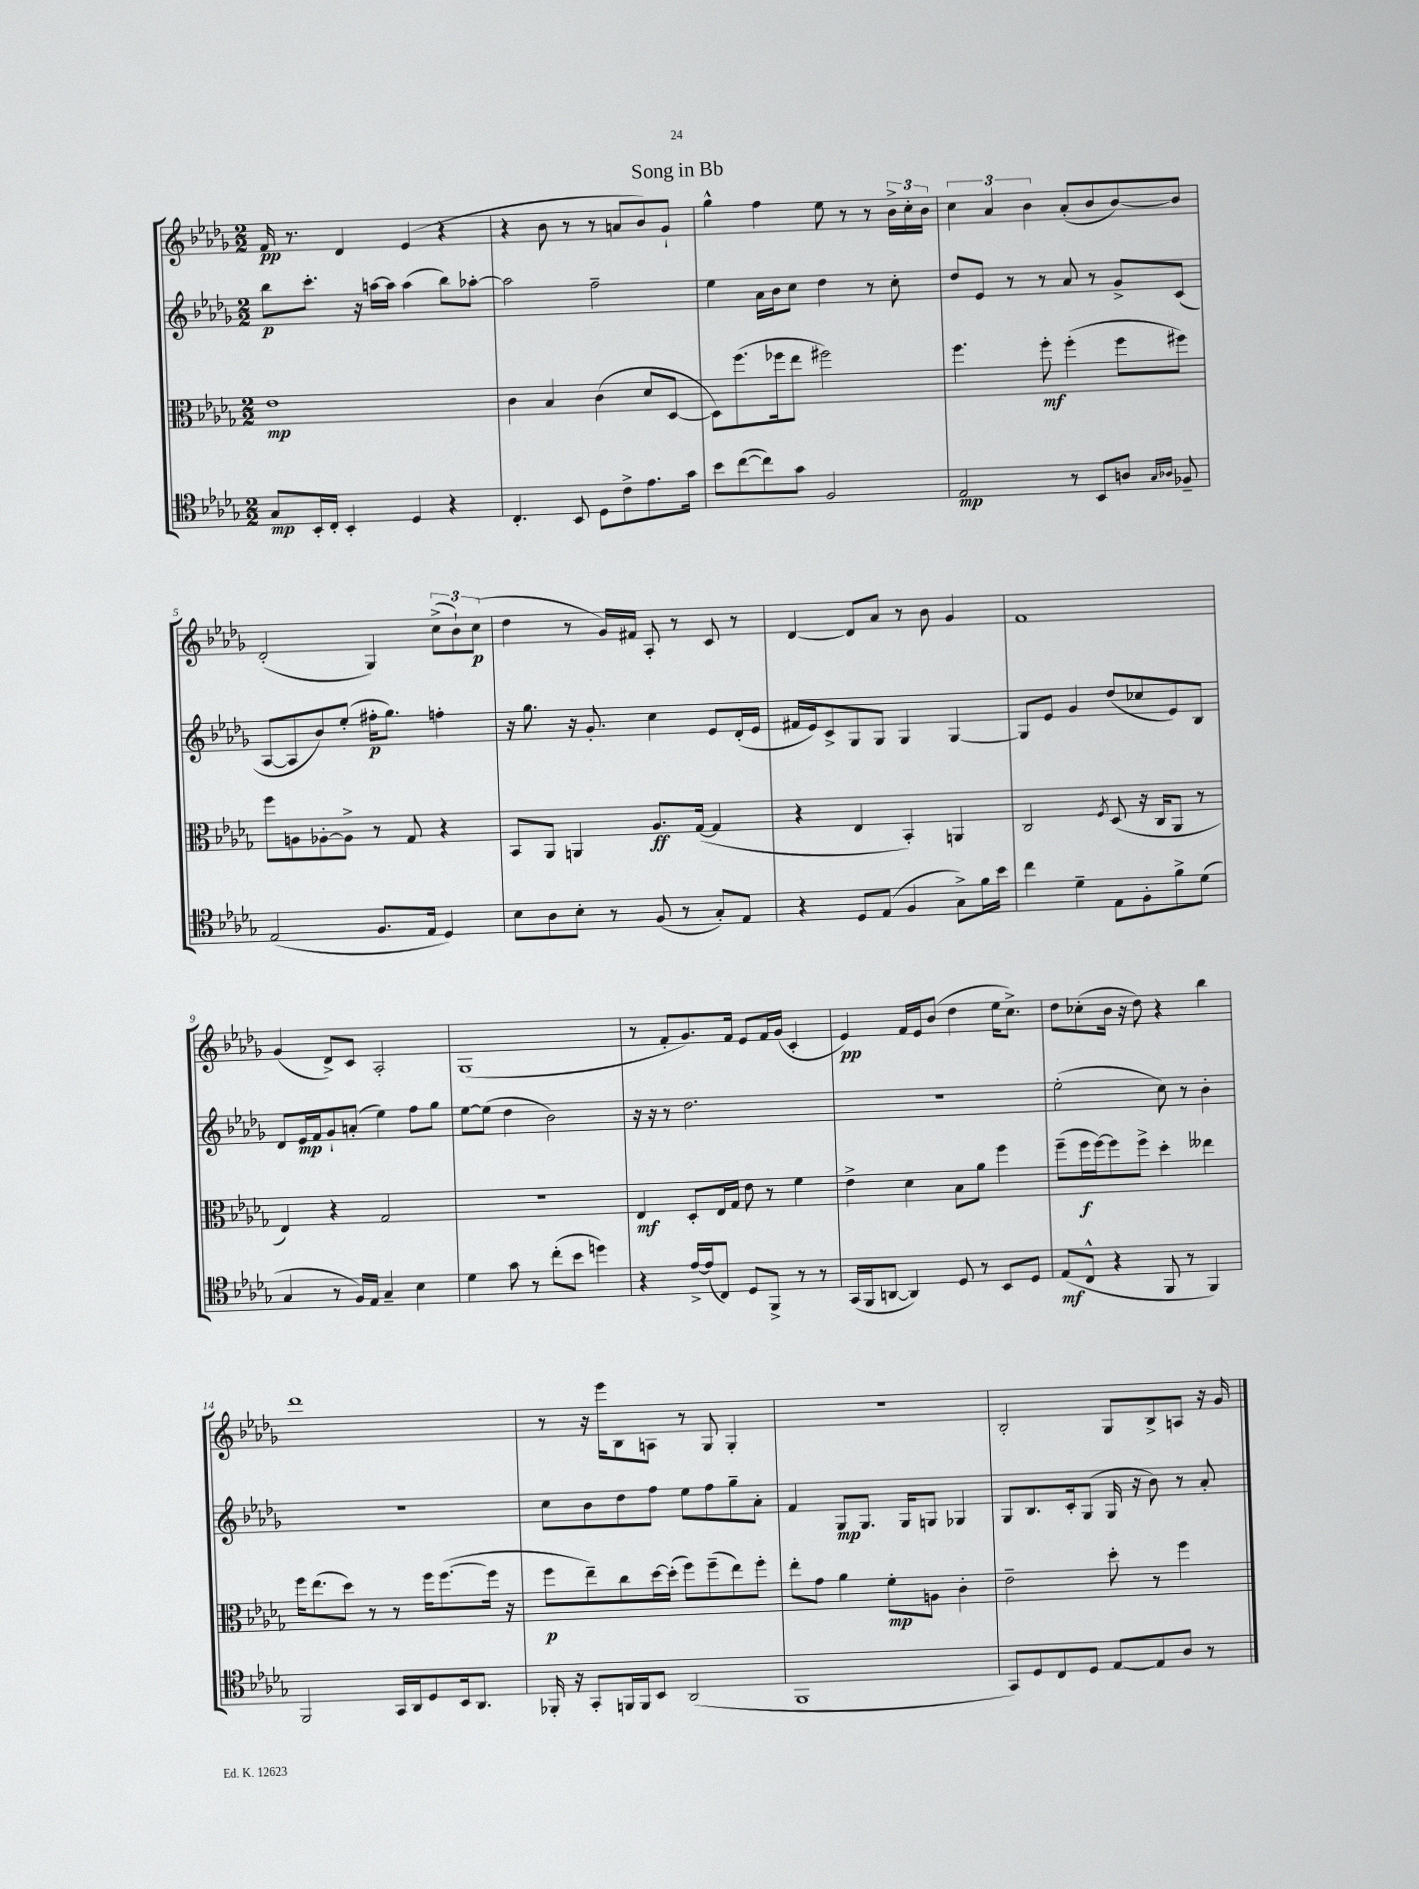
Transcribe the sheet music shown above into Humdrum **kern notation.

**kern	**kern	**kern	**kern
*staff4	*staff3	*staff2	*staff1
*clefC4	*clefC3	*clefG2	*clefG2
*k[b-e-a-d-g-]	*k[b-e-a-d-g-]	*k[b-e-a-d-g-]	*k[b-e-a-d-g-]
*M2/2	*M2/2	*M2/2	*M2/2
8G-	1e-	8bb-	16f
.	.	.	8.r
16BB-'	.	8.ccc'	.
16C'	.	.	.
4BB-'	.	.	4d-
.	.	16r	.
.	.	[16aa	.
.	.	16aa]	.
4D-	.	(4aa	(4e-
4r	.	8bb-)	4r
.	.	[8aa-'	.
=	=	=	=
4.C'	4c	2aa-]	4r
.	4B-	.	8b-
8BB-	.	.	8r
8D-	(4c	2ff~	8r
8c^	.	.	8a
8.e-	8d-	.	8b-)
.	[8D-	.	8g-`
16g-	.	.	.
=	=	=	=
8b-	8D-])	4ee-	4gg-^^
([8cc	(8.ff	.	.
8cc])	.	16a-	4ff
.	16ff-	16b-	.
8g-	8ee-	8cc	.
2F	2ff#)	4dd-	8ee-
.	.	.	8r
.	.	8r	8r
.	.	8cc'	24b-^
.	.	.	24cc'
.	.	.	24b-
=	=	=	=
2E-	4.ff	8dd-	6cc
.	.	8e-	.
.	.	.	6a-
.	.	8r	.
.	.	.	6b-
.	8ff'	8r	.
8r	(4ff'	8a-	(8a-'
8BB-	.	8r	8b-
8A	8ff	8g-^	[8b-)
16qqG-	.	.	.
16qqA-	.	.	.
8F-~	8ff#)	(8c	8b-]
=	=	=	=
(2E-	8ff	[8A-	(2d-'
.	8A	8A-]	.
.	[8A-'	8b-)	.
.	8A-^]	(8ee-'	.
8.F	8r	16ff#'	4G-)
.	.	8.gg-)	.
.	8G-	.	.
16E-	.	.	.
4D-)	4r	4ff'	(12cc^
.	.	.	12b-`)
.	.	.	(12cc
=	=	=	=
8B-	8BB-	16r	4dd-
.	.	8.gg-	.
8A-	8AA-	.	.
8B-'	4AA	16r	8r
.	.	8.g-'	.
8r	.	.	16g-)
.	.	.	16f#
(8F	8.A-	4cc	8A-'
8r	.	.	8r
.	([16G-	.	.
8G-')	4G-]	8e-	8c
8E-	.	(16d-'	8r
.	.	16e-	.
=	=	=	=
4r	4r	16f#	[4d-
.	.	16e-)	.
.	.	8c^	.
8D-	4E-	8G-	8d-]
(8E-	.	8G-	8a-
4F	4BB-')	4G-	8r
.	.	.	8b-
8G-^)	4AA	[4G-	4g-
16f	.	.	.
16b-	.	.	.
=	=	=	=
4cc	2C	8G-]	1f
.	.	8e-	.
4d-~	.	4g-	.
.	8qF	.	.
8E-	(8D-	(8dd-	.
8F'	16r	8cc-	.
.	16C	.	.
8f^	8AA-	8e-)	.
(8d-	8r	8B-	.
=	=	=	=
4G-	4E-)	8d-	(4g-
.	.	16e-	.
.	.	16f	.
8r	4r	8g-`	8d-^)
16F)	.	(8a'	8c
16E-	.	.	.
4G-~	2G-	4ee-)	2A-'
4B-	.	8ff	.
.	.	8gg-	.
=	=	=	=
4d-	1r	[8ee-	(1G-
.	.	(8ee-]	.
8g-	.	4dd-	.
8r	.	.	.
(8cc'	.	2b-)	.
8b-	.	.	.
4dd)	.	.	.
=	=	=	=
4r	4E-	16r	8r
.	.	16r	.
.	.	8r	8f'
[16e-^	8D-'	2.dd-	8.g-)
(16e-]	.	.	.
8C)	16E-	.	.
.	16G-	.	16f
8D-	8e-	.	8e-
8FF^	8r	.	16f
.	.	.	(16g-
8r	4f	.	4c'
8r	.	.	.
=	=	=	=
(16GG-	4e-^	1r	4e-)
16FF	.	.	.
[8AA	.	.	.
4AA])	4d-	.	16f
.	.	.	16e-
.	.	.	(8b-
8D-	8B-	.	4dd-
8r	8a-	.	.
8BB-	4ff	.	16ee-
.	.	.	8.cc^)
8D-	.	.	.
=	=	=	=
(8E-	(8ff~	(2ee-'	8dd-
8C^^	16ff	.	(8cc-'
.	[16ff)	.	.
4r	8ff]	.	16b-
.	.	.	16r
.	8ff^	.	8dd-)
8FF	4dd-'	8cc)	4r
8r	.	8r	.
4FF)	4ee--	4b-'	4bb-
=	=	=	=
2FF	16ff	1r	1ddd-
.	(8.ee-	.	.
.	8dd-)	.	.
.	8r	.	.
16GG-	8r	.	.
16AA-	.	.	.
8D-	16ff	.	.
.	([8.ff	.	.
16BB-	.	.	.
8.AA-	.	.	.
.	16ff]	.	.
.	16r	.	.
=	=	=	=
16FF-'	8ff	8cc	8r
16r	.	.	.
8GG-'	8ee-~)	8b-	16r
.	.	.	16eee-
16FF	8cc	8dd-	8B-
16FF	.	.	.
8BB-	[16dd-	8ff	8A
.	(16dd-']	.	.
(2AA-	8ff)	8ee-	8r
.	(8ff~	8ff	8G-
.	8ee-)	8gg-~	4G-'
.	8ff'	8a-'	.
=	=	=	=
1FF	8ee-'	4f	1r
.	8g-	.	.
.	4a-	8G-	.
.	.	8.G-	.
.	8f'	.	.
.	.	16G-	.
.	8A	8G	.
.	4c'	4G-	.
=	=	=	=
8GG-)	2e-~	8G-	2B-'
8D-	.	8.B-	.
8C	.	.	.
.	.	16c'	.
8D-	.	(8G-	.
[8E-	8dd-'	16G-	8G-
.	.	16r	.
8E-]	8r	8b-)	8B-^
8A-	4ff	8r	8A
8r	.	8a-'	16r
.	.	.	16g-
==	==	==	==
*-	*-	*-	*-
